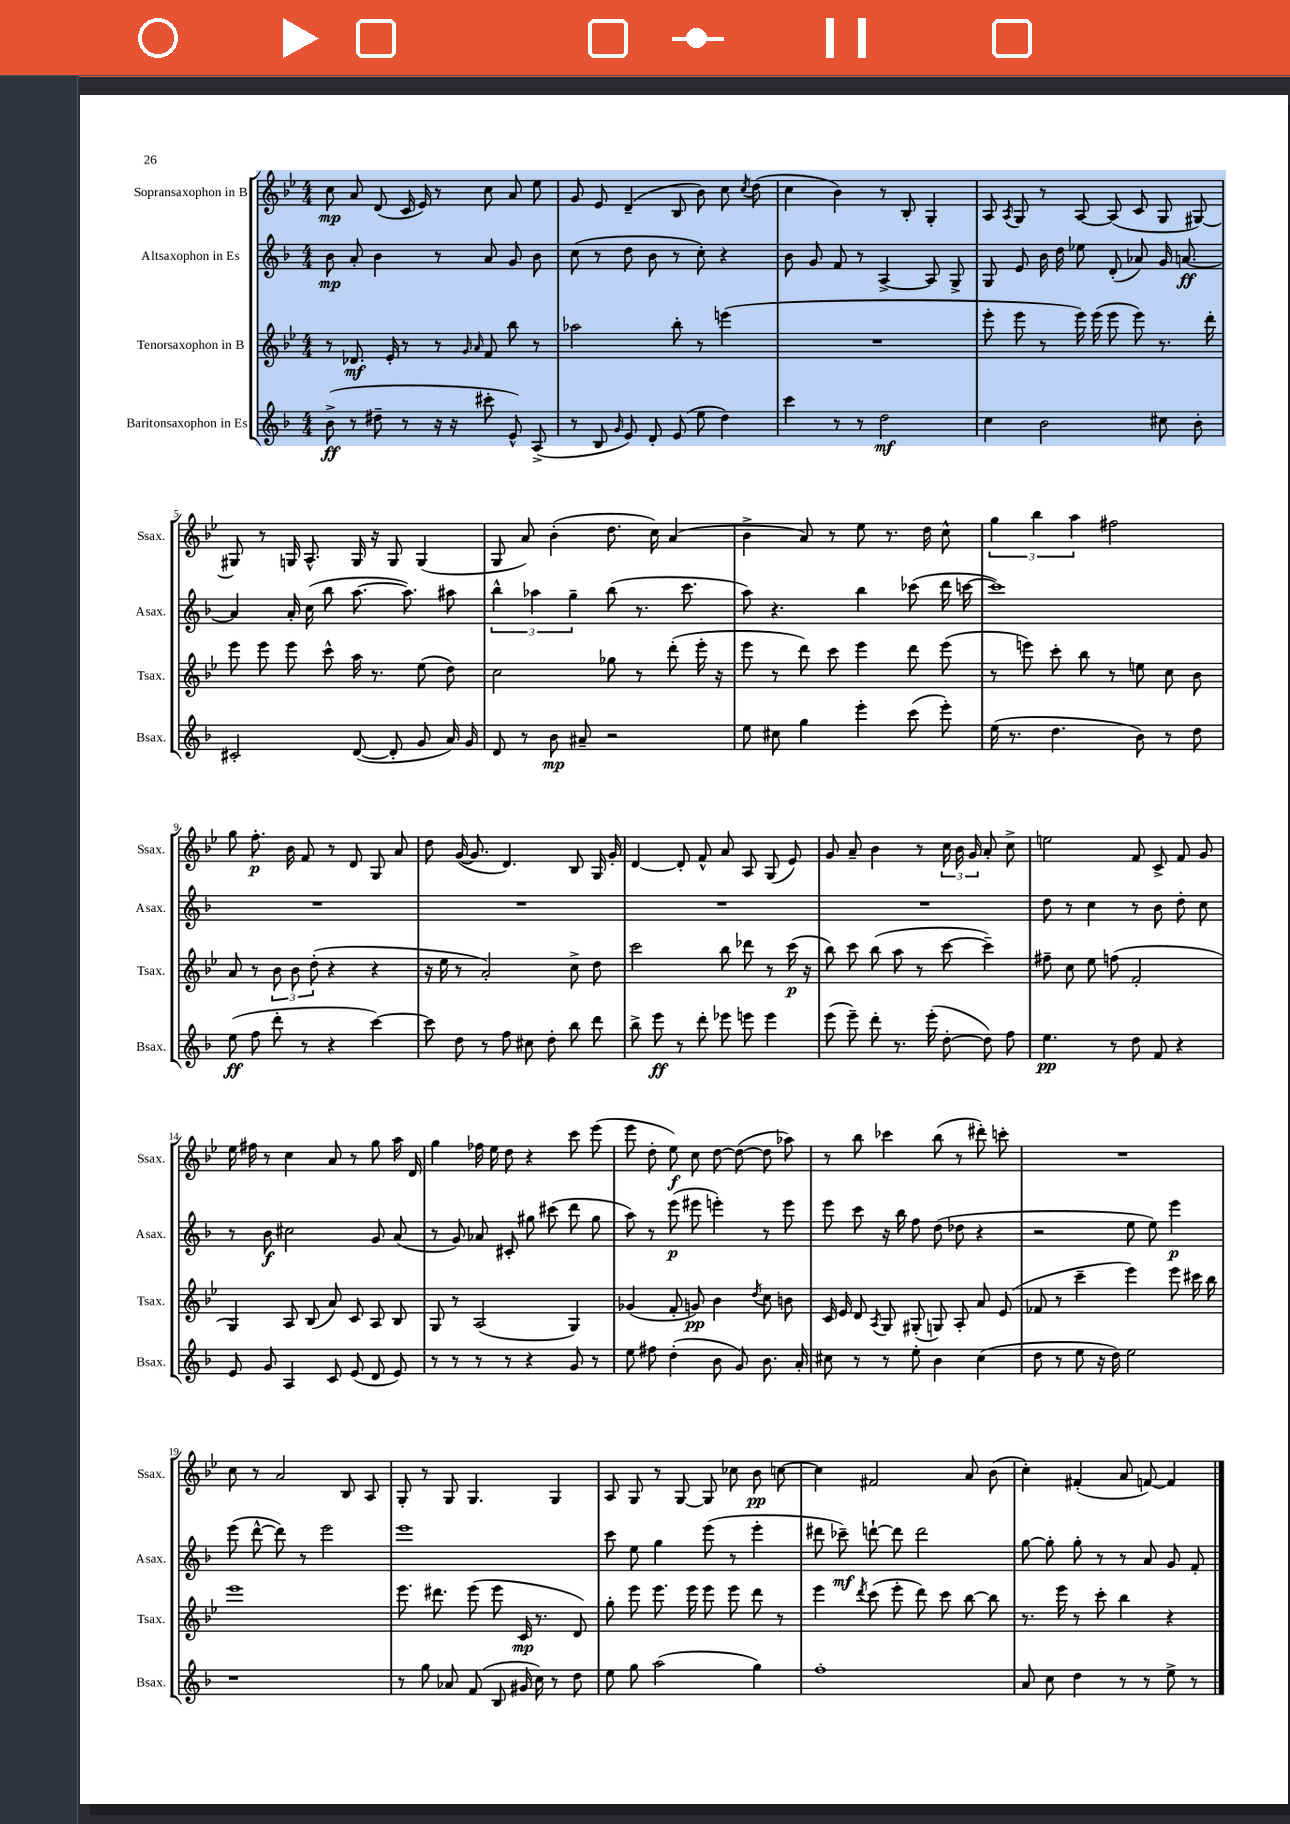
<<
\new StaffGroup <<
\new Staff = "s0" \with { instrumentName = "Sopransaxophon in B" shortInstrumentName = "Ssax." } {
    \clef treble \key bes \major \numericTimeSignature \time 4/4
    \autoBeamOff c''8\mp a'8 d'8( c'16 ees'16) r8 c''8 a'8 ees''8 |
    g'8 ees'8 d'4--( bes8 bes'8) c''8 \acciaccatura { c''8 } d''8( |
    c''4 bes'4) r8 bes8-. g4-. |
    a8 \acciaccatura { a8 } g8 r8 a8~ a8( c'8 g8 gis8~) |
    gis8 r8 g16 a8.-^ g16 r16 g8 g4( |
    g8 a'8) bes'4-.( d''8. c''16) a'4( |
    bes'4-> a'8) r8 ees''8 r8. d''16 c''8-^ |
    \tuplet 3/2 { g''4 bes''4 a''4 } fis''2 |
    g''8 f''8.-.\p bes'16 f'8 r8 d'8 g8 a'8 |
    d''8 g'16~( g'8. d'4.) bes8 g16 g'16-. |
    d'4~ d'8-. f'8-^ a'8 a8 g8( ees'8) |
    g'8 a'8-- bes'4 r8 \tuplet 3/2 { c''16 bes'16 g'16 } a'8-. c''8-> |
    e''2 f'8 c'8-> f'8 g'8 |
    ees''16 fis''16 r8 c''4 a'8 r8 g''8 a''16 d'16 |
    g''4 fes''16 ees''16 d''8 r4 c'''8 ees'''8( |
    ees'''8 d''8-. ees''8\f) c''8 d''8~ d''8~( d''8 aes''8) |
    r8 bes''8 ces'''4 bes''8( r8 dis'''8-.) c'''8-. |
    R1 |
    c''8 r8 a'2 bes8 a8 |
    g8-. r8 g8 g4. g4 |
    a8 g8 r8 g8~ g8 ces''8 bes'8\pp c''8~ |
    c''4 fis'2 a'8 bes'8( |
    c''4-.) fis'4-.( a'8 f'8~) f'4 \bar "|." |
}
\new Staff = "s1" \with { instrumentName = "Altsaxophon in Es" shortInstrumentName = "Asax." } {
    \clef treble \key f \major \numericTimeSignature \time 4/4
    \autoBeamOff bes'8\mp a'8-. bes'4 r8 a'8 g'8 bes'8 |
    c''8( r8 d''8 bes'8 r8 c''8-.) r4 |
    bes'8 g'8 f'8 r8 a4~-> a8 g8-> |
    g8 e'8 bes'16 d''16 ees''8 d'8-.( aes'8) g'16 a'8.~\ff |
    a'4 a'16-. c''16( bes''8 a''8.~ a''8.) ais''8 |
    \tuplet 3/2 { bes''4-^ aes''4 g''4-- } bes''8( r8. c'''8. |
    a''8) r4. bes''4 ces'''8( d'''16 c'''16~ |
    c'''1) |
    R1 |
    R1 |
    R1 |
    R1 |
    d''8 r8 c''4 r8 bes'8 d''8-. c''8 |
    r8 bes'8\f cis''2 g'8 a'8( |
    r8 g'8) aes'8 cis'8-. gis''8 cis'''8( d'''8 gis''8 |
    a''8) r8 e'''8\p( eis'''8 e'''4-.) r8 e'''8 |
    e'''8 c'''8 r16 bes''16 f''8 d''8( des''8 r4 |
    r2 e''8 e''8) e'''4\p |
    e'''8( d'''8~-^ d'''8) r8 e'''2 |
    e'''1 |
    c'''8 e''8 g''4 e'''8( r8 e'''4-. |
    dis'''8 ces'''8--\mf) d'''8~-! d'''8 d'''2 |
    g''8~ g''8-. g''8-. r8 r8 a'8 g'8 f'8-. \bar "|." |
}
\new Staff = "s2" \with { instrumentName = "Tenorsaxophon in B" shortInstrumentName = "Tsax." } {
    \clef treble \key bes \major \numericTimeSignature \time 4/4
    \autoBeamOff r8 des'8.\mf ees'16-. r8 r8 \grace { g'16 a'16 } f'8 bes''8 r8 |
    aes''2 bes''8-. r8 e'''4( |
    R1 |
    ees'''8-. ees'''8 r8 ees'''16) ees'''16( ees'''8 ees'''8) r8. d'''16-. |
    ees'''8 ees'''8 ees'''8 c'''8-^ a''16 r8. ees''8( d''8) |
    c''2 ges''8 r8 d'''8-.( ees'''16-. r16 |
    ees'''8 r8 d'''8) c'''8 ees'''4 d'''8 ees'''8( |
    r8 e'''8) c'''8-. bes''8 r8 e''8 c''8 bes'8 |
    a'8 r8 \tuplet 3/2 { bes'8 bes'8 d''8-.( } r4 r4 |
    r16 ees''16 r8 a'2-.) c''8-> d''8 |
    c'''2 bes''8 des'''8 r8 c'''16\p( r16 |
    bes''8) c'''8 bes''8( a''8 r8 c'''8~ c'''4--) |
    fis''8-- c''8 ees''8 f''8( f'2-. |
    g4) a8 bes8( a'8) c'8 a8 bes8 |
    g8 r8 a2( g4) |
    ges'4( f'8-. g'8\pp) bes'4 \acciaccatura { d''8 } c''8 b'8 |
    c'16 ees'16 d'8 \acciaccatura { a8 } g8 gis8-.( g8) a8-. a'8 ees'8( |
    fes'8 r8 c'''4-- ees'''4) ees'''8 cis'''16 bes''16 |
    ees'''1 |
    ees'''8. dis'''8. ees'''8( ees'''8 c'16\mp r8. d'8) |
    g''8-. ees'''8 ees'''8. ees'''16 ees'''8 ees'''8 d'''8 r8 |
    ees'''4 \acciaccatura { d'''8 } c'''8( ees'''8-. d'''8) c'''8 bes''8~ bes''8 |
    r8. ees'''16 r8 c'''8-. bes''4 r4 \bar "|." |
}
\new Staff = "s3" \with { instrumentName = "Baritonsaxophon in Es" shortInstrumentName = "Bsax." } {
    \clef treble \key f \major \numericTimeSignature \time 4/4
    \autoBeamOff bes'8->\ff( r8 dis''8-- r8 r16 r16 cis'''8-. e'8-^) a8->( |
    r8 bes8 \grace { g'16 } e'8) d'8-. e'8( e''8 d''4) |
    c'''4 r8 r8 d''2\mf |
    c''4 bes'2 cis''8 bes'8-. |
    cis'2-. d'8~( d'8-. g'8 a'16) g'16 |
    d'8 r8 bes'8\mp ais'8-- r2 |
    e''8 cis''8 g''4 e'''4-. c'''8( e'''8-.) |
    e''16( r8. d''4. bes'8) r8 d''8 |
    e''8\ff( f''8 d'''8-. r8 r4 c'''4~) |
    c'''8 d''8 r8 f''8 cis''8 d''8-. bes''8 d'''8 |
    bes''8-> e'''8\ff r8 d'''8-. ees'''8 e'''8 e'''4 |
    e'''8( e'''8--) d'''8-. r8. e'''16-.( d''8~-. d''8) f''8 |
    e''4.\pp r8 d''8 f'8 r4 |
    e'8 g'8 a4 c'8 e'8( d'8 e'8) |
    r8 r8 r8 r8 r4 g'8 r8 |
    e''8 fis''8 d''4-.( bes'8 g'8) bes'8. a'16-. |
    cis''8 r8 r8 e''8-. bes'4 cis''4( |
    d''8 r8 e''8 r16 d''16) e''2 |
    r1 |
    r8 g''8 aes'8 f'8( bes8 gis'16 c''16) r8 d''8 |
    e''8 g''8 a''2( g''4) |
    f''1-. |
    a'8 c''8 d''4 r8 r8 e''8-> r8 \bar "|." |
}
>>
>>
